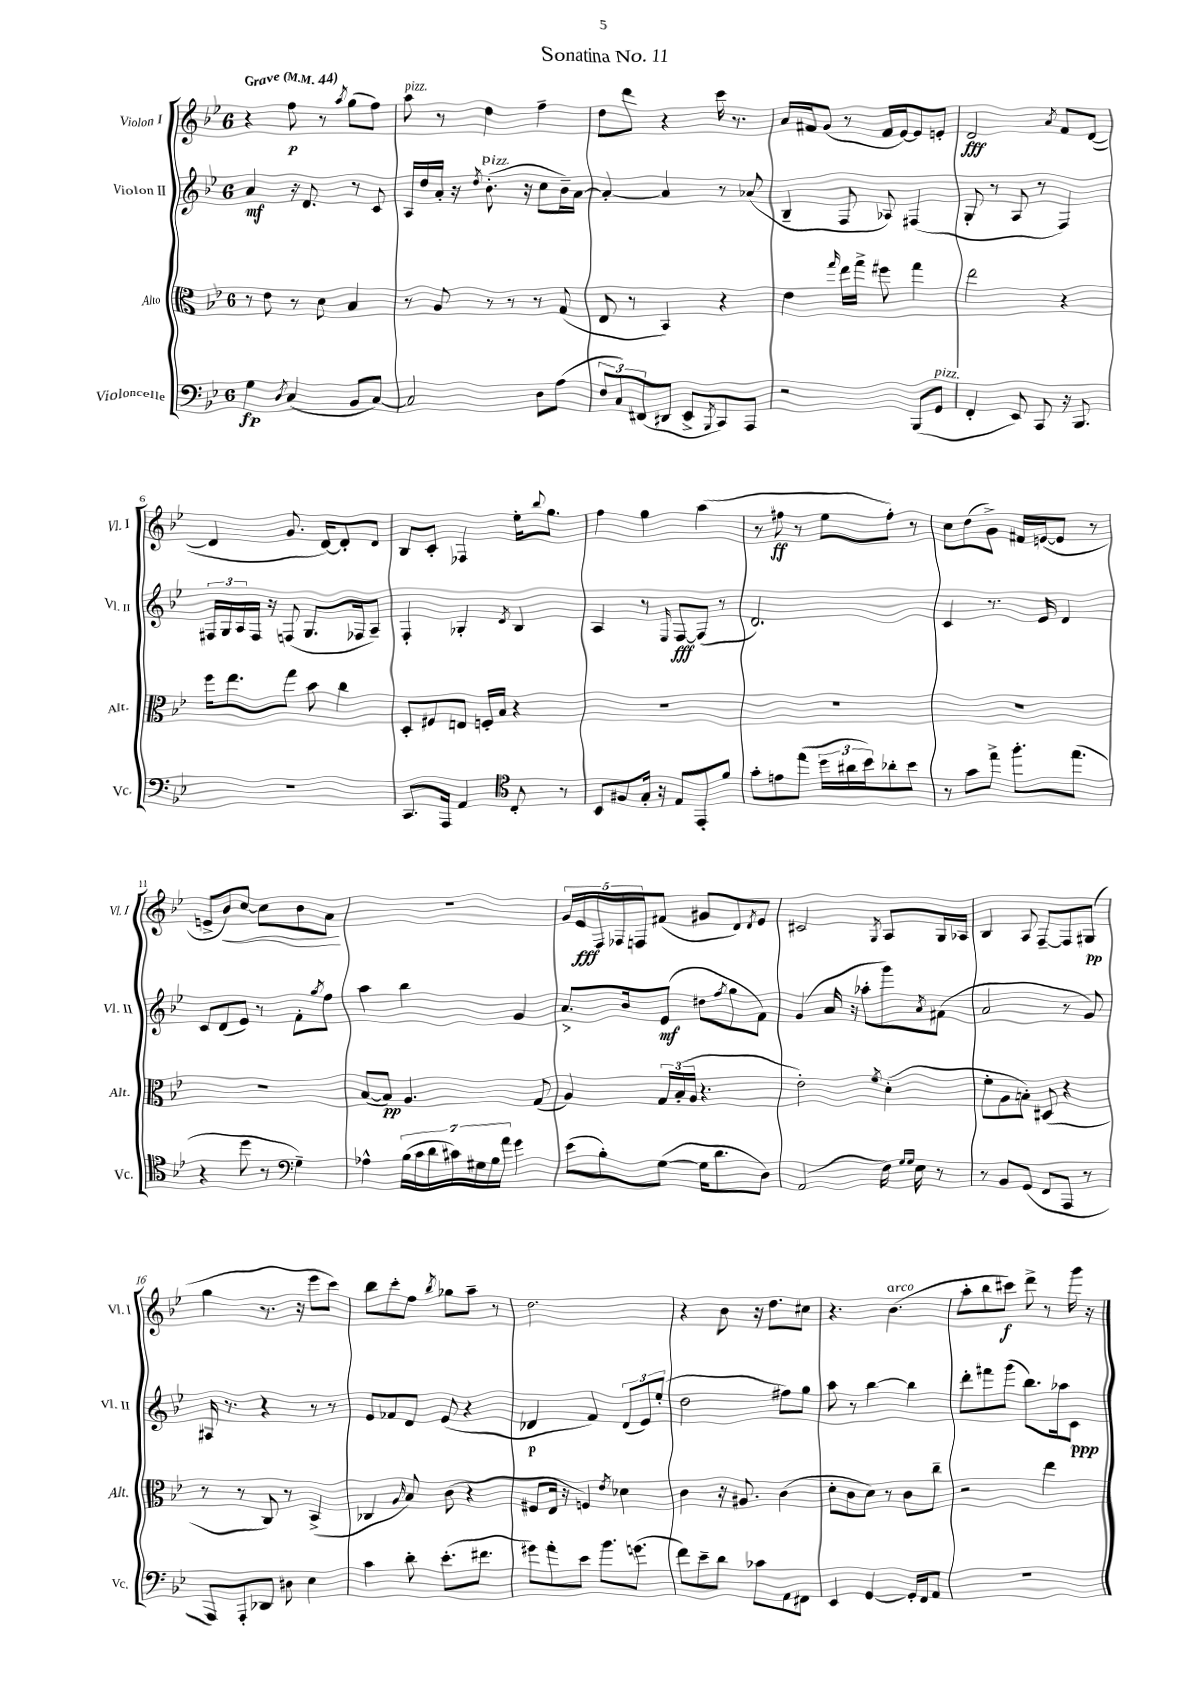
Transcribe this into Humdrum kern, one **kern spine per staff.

**kern	**kern	**kern	**kern
*staff4	*staff3	*staff2	*staff1
*clefF4	*clefC3	*clefG2	*clefG2
*k[b-e-]	*k[b-e-]	*k[b-e-]	*k[b-e-]
*M6/8	*M6/8	*M6/8	*M6/8
*MM44	*MM44	*MM44	*MM44
4G	8r	4a	4r
.	8e-	.	.
8qD	.	.	.
(4C	8r	16r	8ff
.	.	8.d	.
.	8d	.	8r
.	.	.	8qaa
8BB-	4B-	8r	(8gg
[8C)	.	8c	8ff)
=	=	=	=
2C]	8r	16A	8aa
.	.	16dd	.
.	8A	16a'	8r
.	.	16r	.
.	.	8qdd	.
.	8r	(8.b-'	4dd
.	8r	.	.
.	.	16r	.
8D	8r	8cc	4ff~
(8A	(8G	16b-~)	.
.	.	[16a	.
=	=	=	=
12F	8E-	4a'_	8dd
12C)	.	.	.
.	8r	.	8ddd
(12FF#	.	.	.
8DD#	4BB-)	4a]	4r
8EE-^	.	.	.
8qBBB-	.	.	.
8CC)	4r	8r	16ccc
.	.	.	8.r
8AAA	.	(8a-	.
=	=	=	=
2r	4e-	4B-~	16a
.	.	.	16f#
.	.	.	(8g
.	16qqgg	.	.
.	16ee-	8F	8r
.	16gg^	.	.
.	8ff#	8A-)	16f#
.	.	.	[16e-)
(8BBB-	4gg	(4F#	8e-]
8GG	.	.	8e'
=	=	=	=
4FF'	2ee-	8G'	2d
.	.	8r	.
8EE-)	.	8A	.
8CC	.	8r	.
.	.	.	8qa
16r	4r	4F)	8f
8.BBB-	.	.	.
.	.	.	([8d
=	=	=	=
2.r	16ff	24F#	4d]
.	.	24G	.
.	8.ee-	.	.
.	.	24A	.
.	.	16F#	.
.	.	16r	.
.	8gg	(8F	8.g
.	8b-	8.G	.
.	.	.	[16d)
.	4cc	.	8d']
.	.	16F-	.
.	.	8A~)	8d
=	=	=	=
8.CC	8D'	4F'	8B-
.	8F#	.	8c'
16AAA	.	.	.
4AA	8E	4G-'	4F-
.	16F'	.	.
.	16B-	.	.
*clefC4	*	*	*
.	.	8qd	.
8C'	4r	4B-	16ee-'
.	.	.	8qqbb-
.	.	.	8.gg
8r	.	.	.
=	=	=	=
8BB-	2.r	4A	4ff
8F#	.	.	.
16G'	.	8r	4gg
16r	.	.	.
.	.	16qqE-	.
8E-	.	[8F	.
8EE-'	.	(8F]	(4aa
8f	.	8r	.
=	=	=	=
8g'	2.r	2.d)	8r
8e	.	.	8ff#
(8ee-	.	.	8r
24dd	.	.	8ee-
24a#	.	.	.
24b-)	.	.	.
8a-'	.	.	8ff#')
8b-	.	.	8r
=	=	=	=
8r	2.r	4c	8cc
8g	.	.	(8dd
8ee-^	.	8.r	8g^)
8.ff'	.	.	16f#
.	.	16e-	([16e
.	.	4d	8e]
(8.ee-	.	.	.
.	.	.	8r
=	=	=	=
4r	2.r	8c	8e^
.	.	(8d	8b-)
8dd	.	8e-)	[8cc
8r	.	8r	8cc]
*clefF4	*	*	*
4G~)	.	8f'	8b-
.	.	8qgg	.
.	.	8ff	8a
=	=	=	=
4A-^^	([8B-	4aa	2.r
.	8B-])	.	.
(28B-	4.A	4bb-	.
28c	.	.	.
28d	.	.	.
28c#)	.	.	.
28G#	.	.	.
28B-	.	.	.
28a	.	.	.
4g	.	4g	.
.	(8G	.	.
=	=	=	=
(8e-	4A)	8.a^	20g
.	.	.	20e-
.	.	.	20F
8B-')	.	.	.
.	.	.	20F-
.	.	16b-	.
.	.	.	20F
([8G	24G	(8e-	(8f#
.	(24B-'	.	.
.	24A	.	.
16G]	4.r	8dd#	8g#
8.d	.	.	.
.	.	8qff	.
.	.	8gg	8d)
.	.	.	8qd
8D)	.	8f)	8e-
=	=	=	=
(2AA	2e-')	(4g	2c#
.	.	16a	.
.	.	16r	.
.	.	8aa-'	.
.	8qf	.	8qG
16F)	(4d'	8ggg)	8A
16qqG	.	.	.
16qqG	.	.	.
16E-	.	.	.
.	.	8qa	.
8r	.	(8f#	16G
.	.	.	16A-
=	=	=	=
8r	8f'	2a	4B-
8BB-	8A	.	.
(8GG	8B')	.	8A
8FF	(8D#	.	[8F~
8AAA	4r	8r	8F]
8r	.	8g)	(8G#
=	=	=	=
8AAA)	8r	16A#	4gg
.	.	8.r	.
8AAA'	8r	.	.
8DD-	8C)	4r	8.r
8D#	8r	.	.
.	.	.	16r
4E-	(4BB-^	8r	8eee-
.	.	8r	8ccc)
=	=	=	=
4c	4C-	8e-	8bb-
.	.	8f-	8ccc'
.	16qqA	.	.
8d'	8B-)	8d	8ff
.	.	.	8qbb-
(8.e-'	(8c	(8e-	8gg-
.	4r	4r	8aa~
8.f#	.	.	.
.	.	.	8r
=	=	=	=
8g#)	8F#	4d-	2.dd
8a'	16E-	.	.
.	16r	.	.
8e-	4F)	4f)	.
8.b-	.	.	.
.	8qe-	.	.
.	4d-	(12d-	.
(8.g	.	.	.
.	.	12e-)	.
.	.	(12ee-'	.
=	=	=	=
8f)	4c	2dd	4r
8e-~	.	.	.
8d	16r	.	8b-
.	8.A#	.	.
8c-	.	.	16r
.	.	.	8.dd
8AA	(4c	8ff#)	.
8FF#	.	8gg	8cc#
=	=	=	=
4EE-	8d'	8aa	4.r
.	8c	8r	.
[4GG	8d)	[4bb-	.
.	8r	.	(4.b-
16GG']	8c	4bb-]	.
16FF	.	.	.
8AA	8cc~	.	.
=	=	=	=
2.r	2r	8ddd'	8aa'
.	.	8fff#	8bb-
.	.	(8ggg	8ccc#)
.	.	8.bb-)	8ddd^
.	4ee-	.	8r
.	.	16aa-	.
.	.	8c	16ggg
.	.	.	16r
==	==	==	==
*-	*-	*-	*-
